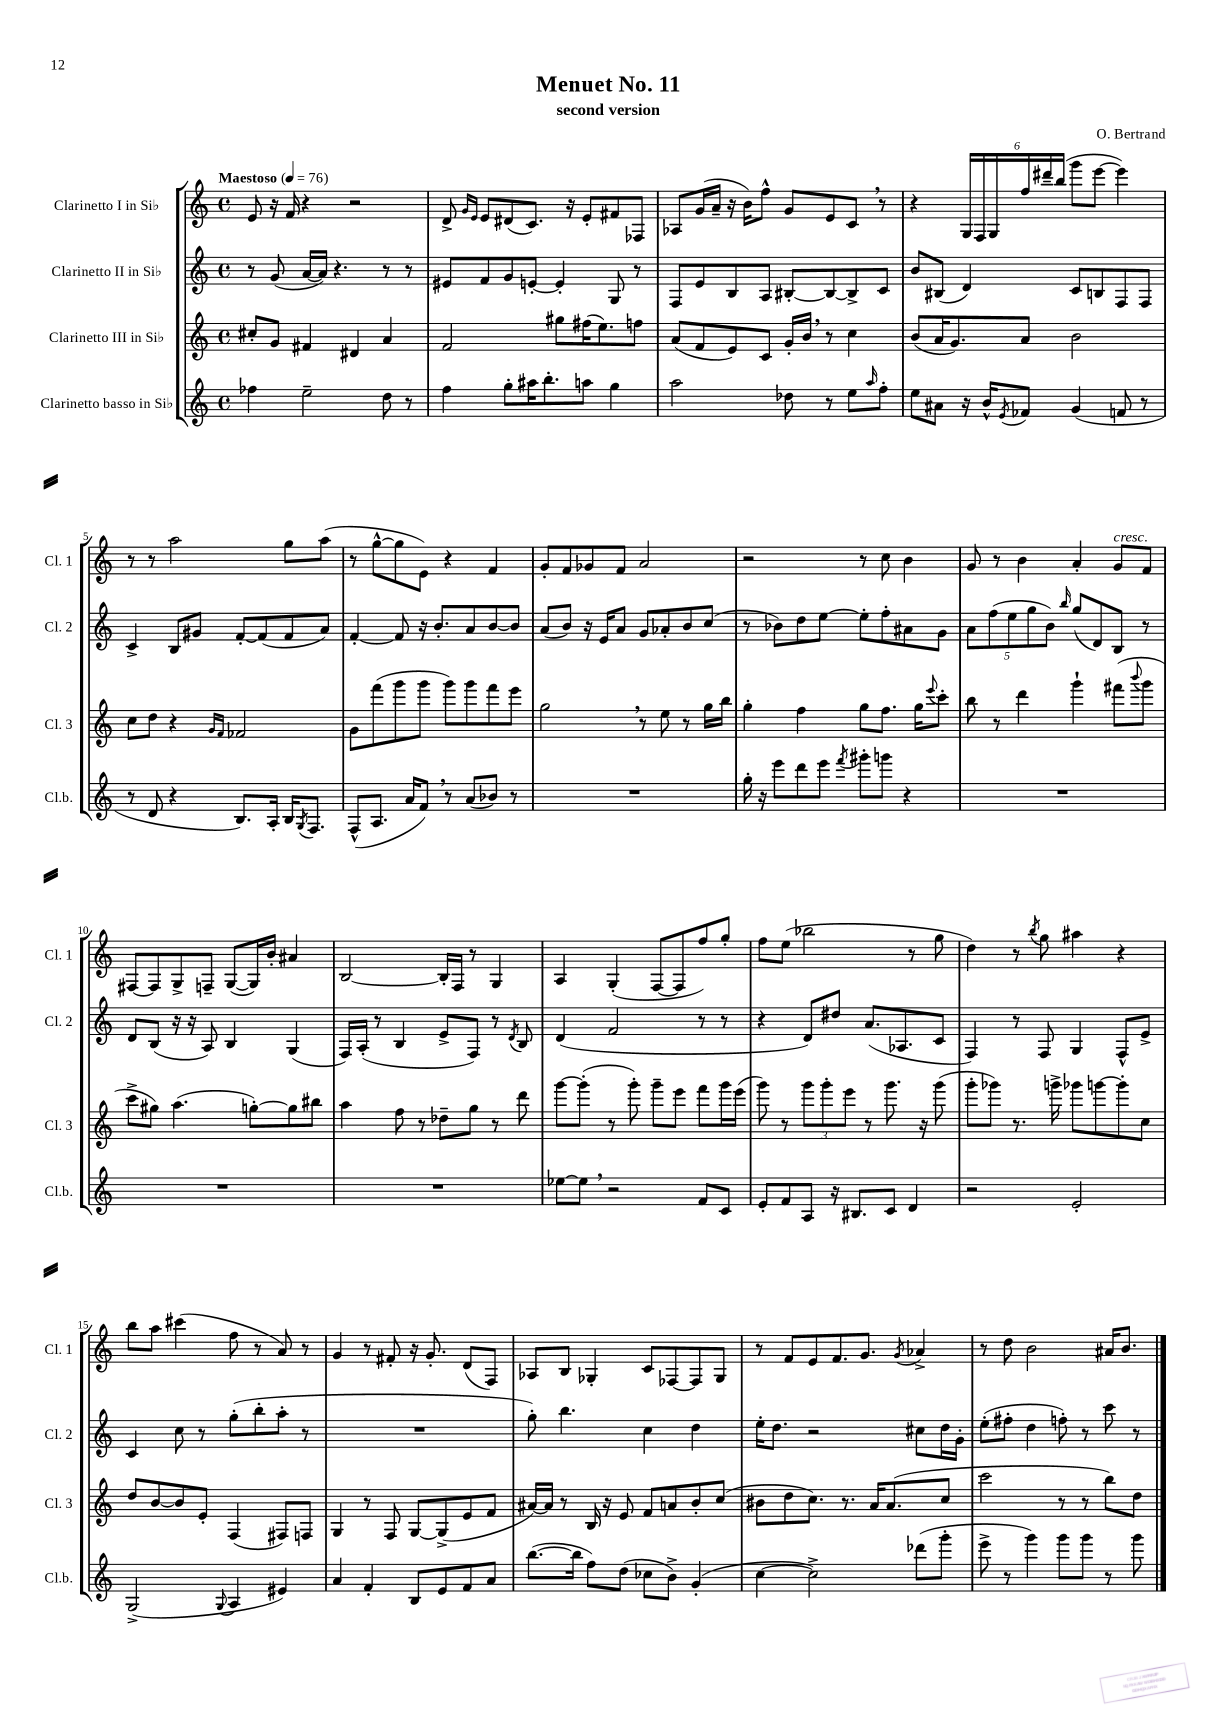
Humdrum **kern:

**kern	**kern	**kern	**kern
*part4	*part3	*part2	*part1
*staff4	*staff3	*staff2	*staff1
*I"Clarinetto basso in Si♭	*I"Clarinetto III in Si♭	*I"Clarinetto II in Si♭	*I"Clarinetto I in Si♭
*I'Cl.b.	*I'Cl. 3	*I'Cl. 2	*I'Cl. 1
*clefG2	*clefG2	*clefG2	*clefG2
*k[]	*k[]	*k[]	*k[]
*M4/4	*M4/4	*M4/4	*M4/4
*met(c)	*met(c)	*met(c)	*met(c)
*MM76	*MM76	*MM76	*MM76
=1	=1	=1	=1
!	!	!	!LO:TX:a:B:t=Maestoso
4ff-X\	8cc#X'/L	8r	8e/
.	8g/J	(8g/	16r
.	.	.	16f/
2ee~\	4f#X/	[16a/LL	4r
.	.	16a/JJ])	.
.	.	4.r	.
.	4d#X/	.	2r
8dd\	4a/	8r	.
8r	.	8r	.
=2	=2	=2	=2
4ff\	2f/	8e#X/L	8d^/
.	.	.	16qqg/LL
.	.	.	16qqe/JJ
.	.	8f/	8e/L
8gg'\L	.	8g/	(8d#X/
16aa#X\K	.	[8en'/J	8.c/J)
8.bb'\	.	.	.
.	8gg#X\L	4e'/]	.
.	.	.	16r
8aan\J	(16ff#X\K	.	8e'/L
.	8.ee\)	.	.
4gg\	.	8G/	8f#X/
.	8ffn\J	8r	8F-X/J
=3	=3	=3	=3
2aa\	(8a/L	8F/L	8A-X/L
.	8f/	8e/	(16g/L
.	.	.	16a~/JJ
.	8e/)	8B/	16r
.	.	.	16b\KL)
.	8c/J	8A/J	8ff^^\J
8dd-X\	16g'/LL	[8B#X'/L	8g/L
.	16b,/JJ	.	.
8r	8r	8B#/_	8e/
8ee\L	4cc\	8B#^/]	8c,/J
16qqaa/	.	.	.
8ff'\J	.	8c/J	8r
=4	=4	=4	=4
8ee\L	(8b/L	8b/L	4r
8a#X\J	16a/K	(8B#X/J	.
.	8.g/)	.	.
16r	.	4d/)	24G/LL
.	.	.	24F/
16b^^/KL	.	.	.
.	.	.	24G/
8qe/	.	.	.
8f-X/J	8a/J	.	24ff/
.	.	.	24ddd#X~/
.	.	.	(24bb/JJ
(4g/	2b\	8c/L	8ggg\L
.	.	8Bn/	[8eee\J
8fn/	.	8F/	4eee\])
8r	.	8F/J	.
!!LO:LB:g=z
=5	=5	=5	=5
8r	8cc\L	4c^/	8r
8d/	8dd\J	.	8r
4r	4r	8B/L	2aa\
.	.	8g#X/J	.
.	16qqg/LL	.	.
.	16qqf/JJ	.	.
8.B/L)	2f-X/	[8f'/L	.
.	.	(8f/]	.
16A'/Jk	.	.	.
16B/KL	.	8f/	8gg\L
8qG/	.	.	.
8.F/J	.	.	.
.	.	8a/J)	(8aa\J
=6	=6	=6	=6
(8F^^/L	8g\L	[4f'/	8r
8.A/J	(8fff\	.	[8gg^^\L
.	8ggg\	8f/]	8gg\]
16a/KL	.	.	.
8f,/J)	8ggg\J	16r	8e\J)
.	.	8.b'/L	.
8r	8ggg\L)	.	4r
(8a/L	8ggg\	8a/	.
8b-X/J)	8fff\	[8b/	4f/
8r	8eee\J	8b/J]	.
=7	=7	=7	=7
1r	2gg,\	(8a/L	8g'/L
.	.	8b/J)	8f/
.	.	16r	8g-X/
.	.	16e/KL	.
.	.	8a/J	8f/J
.	8r	8g/L	2a/
.	8ee\	8a-X'/	.
.	8r	8b/	.
.	16gg\LL	(8cc/J	.
.	16bb\JJ	.	.
=8	=8	=8	=8
16gg'\	4gg'\	8r	2r
16r	.	.	.
8eee\L	.	8b-X\L)	.
8ddd\	4ff\	8dd\	.
8eee\J	.	[8ee\J	.
8qfff/	.	.	.
8ggg#X'\L	8gg\L	8ee'\L]	8r
8gggn\J	8.ff\J	8ff'\	8cc\
4r	.	8a#X\	4b\
.	16gg\KL	.	.
.	8qqeee/	.	.
.	8ccc'\J	8g\J	.
=9	=9	=9	=9
1r	8bb\	10a\L	8g/
.	.	(10ff\	.
.	8r	.	8r
.	.	10ee\	.
.	4ddd\	.	4b\
.	.	10gg\	.
.	.	10b\J)	.
.	.	16qqbb/	.
.	4ggg`\	(8gg/L	4a'/
.	.	8d/)	.
!	!	!	!LO:TX:a:i:t=cresc.
.	(8fff#X\L	8B/J	8g/L
.	8qqbbb/	.	.
.	8ggg\J	8r	8f/J
!!LO:LB:g=z
=10	=10	=10	=10
1r	8ccc^\L	8d/L	[8F#X/L
.	8gg#X\J)	(8B/J	8F#/]
.	(4.aa\	16r	8G^/
.	.	16r	.
.	.	8A/)	8Fn~/J
.	.	4B/	([8G/L
.	[8ggn'\L)	.	16G/L])
.	.	.	16b'/JJ
.	8gg\]	(4G/	4a#X/
.	8bb#X\J	.	.
=11	=11	=11	=11
1r	4aa\	16F/LL)	[2B/
.	.	(16A'/JJ	.
.	.	8r	.
.	8ff\	4B/	.
.	8r	.	.
.	8dd-X~\L	8e^/L	16B'/LL]
.	.	.	16F/JJ
.	8gg\J	8F/J)	8r
.	8r	8r	4G/
.	.	8qd/	.
.	8ddd\	8B/	.
=12	=12	=12	=12
[8ee-X\L	[8ggg\L	(4d/	4A/
8ee-,\J]	(8ggg'\J]	.	.
2r	8r	2f/	(4G'/
.	8ggg'\)	.	.
.	8ggg~\L	.	[8F/L
.	8eee\J	.	8F/]
8f/L	8fff\L	8r	8ff/)
8c/J	16ggg\L	8r	8gg'/J
.	(16eee\JJ	.	.
=13	=13	=13	=13
8e'/L	8ggg\)	4r	8ff\L
8f/	8r	.	(8ee\J
8A/J	12ggg\L	8d/L)	2bb-X\
.	12ggg'\	.	.
16r	.	8dd#X/J	.
.	12eee\J	.	.
8.B#X/L	.	.	.
.	8r	(8.a/L	.
8c/J	8.ggg\	.	.
.	.	8.A-X/	.
4d/	.	.	8r
.	16r	.	.
.	(8ggg\	8c/J	8gg\
=14	=14	=14	=14
2r	8ggg'\L	4F/)	4dd\)
.	8ggg-X\J)	.	.
.	8.r	8r	8r
.	.	.	8qbb/
.	.	8F/	8gg\
.	16gggn^\	.	.
2e'/	8ggg-X\L	4G/	4aa#X\
.	[8gggn\	.	.
.	8ggg'\]	8F^^/L	4r
.	8cc\J	8e^/J	.
!!LO:LB:g=z
=15	=15	=15	=15
(2G^/	8dd/L	4c/	8bb\L
.	[8b/	.	8aa\J
.	8b/]	8cc\	(4ccc#X\
.	8e'/J	8r	.
8qqG/	.	.	.
4A/	(4F/	(8gg'\L	8ff\
.	.	8bb'\	8r
4e#X/)	8F#X/L)	8aa'\J	8a/)
.	8Fn/J	8r	8r
=16	=16	=16	=16
4a/	4G/	1r	4g/
4f'/	8r	.	8r
.	8F/	.	8f#X'/
8B/L	[8G/L	.	16r
.	.	.	8.g'/
8e/	(8G^/]	.	.
8f/	8e/	.	(8d/L
8a/J	8f/J	.	8F/J)
=17	=17	=17	=17
([8.bb\L	[16a#X/LL)	8gg'\)	8A-X/L
.	16a#/JJ]	.	.
.	8r	4.bb\	8B/J
16bb\Jk]	.	.	.
8ff\L)	16B/	.	4G-X'/
.	16r	.	.
(8dd\J	8e/	.	.
8cc-X\L	8f/L	4cc\	8c/L
8b^\J)	8an/	.	[8F-X/
(4g'/	8b'/	4dd\	8F-/]
.	(8cc/J	.	8G-/J
=18	=18	=18	=18
[4cc\	8b#X\L	16ee'\KL	8r
.	.	8.dd\J	.
.	8dd\	.	8f/L
2cc^\])	8.cc\J)	2r	8e/
.	.	.	8.f/
.	8.r	.	.
.	.	.	8.g/J
.	16a/KL	.	.
.	(8.a/	.	.
.	.	.	8qg/
(8ddd-X\L	.	8cc#X\L	4a-X^/
8ggg'\J	8cc/J	16dd\L	.
.	.	16g'\JJ	.
=19	=19	=19	=19
8eee^\	2ccc\	(8ee'\L	8r
8r	.	8ff#X'\J	8dd\
4ggg\)	.	4dd\	2b\
8ggg\L	8r	8ffn'\)	.
8ggg\J	8r	8r	.
8r	8bb\L)	8ccc\	16a#X/KL
.	.	.	8.b/J
8ggg\	8dd\J	8r	.
==	==	==	==
*-	*-	*-	*-
